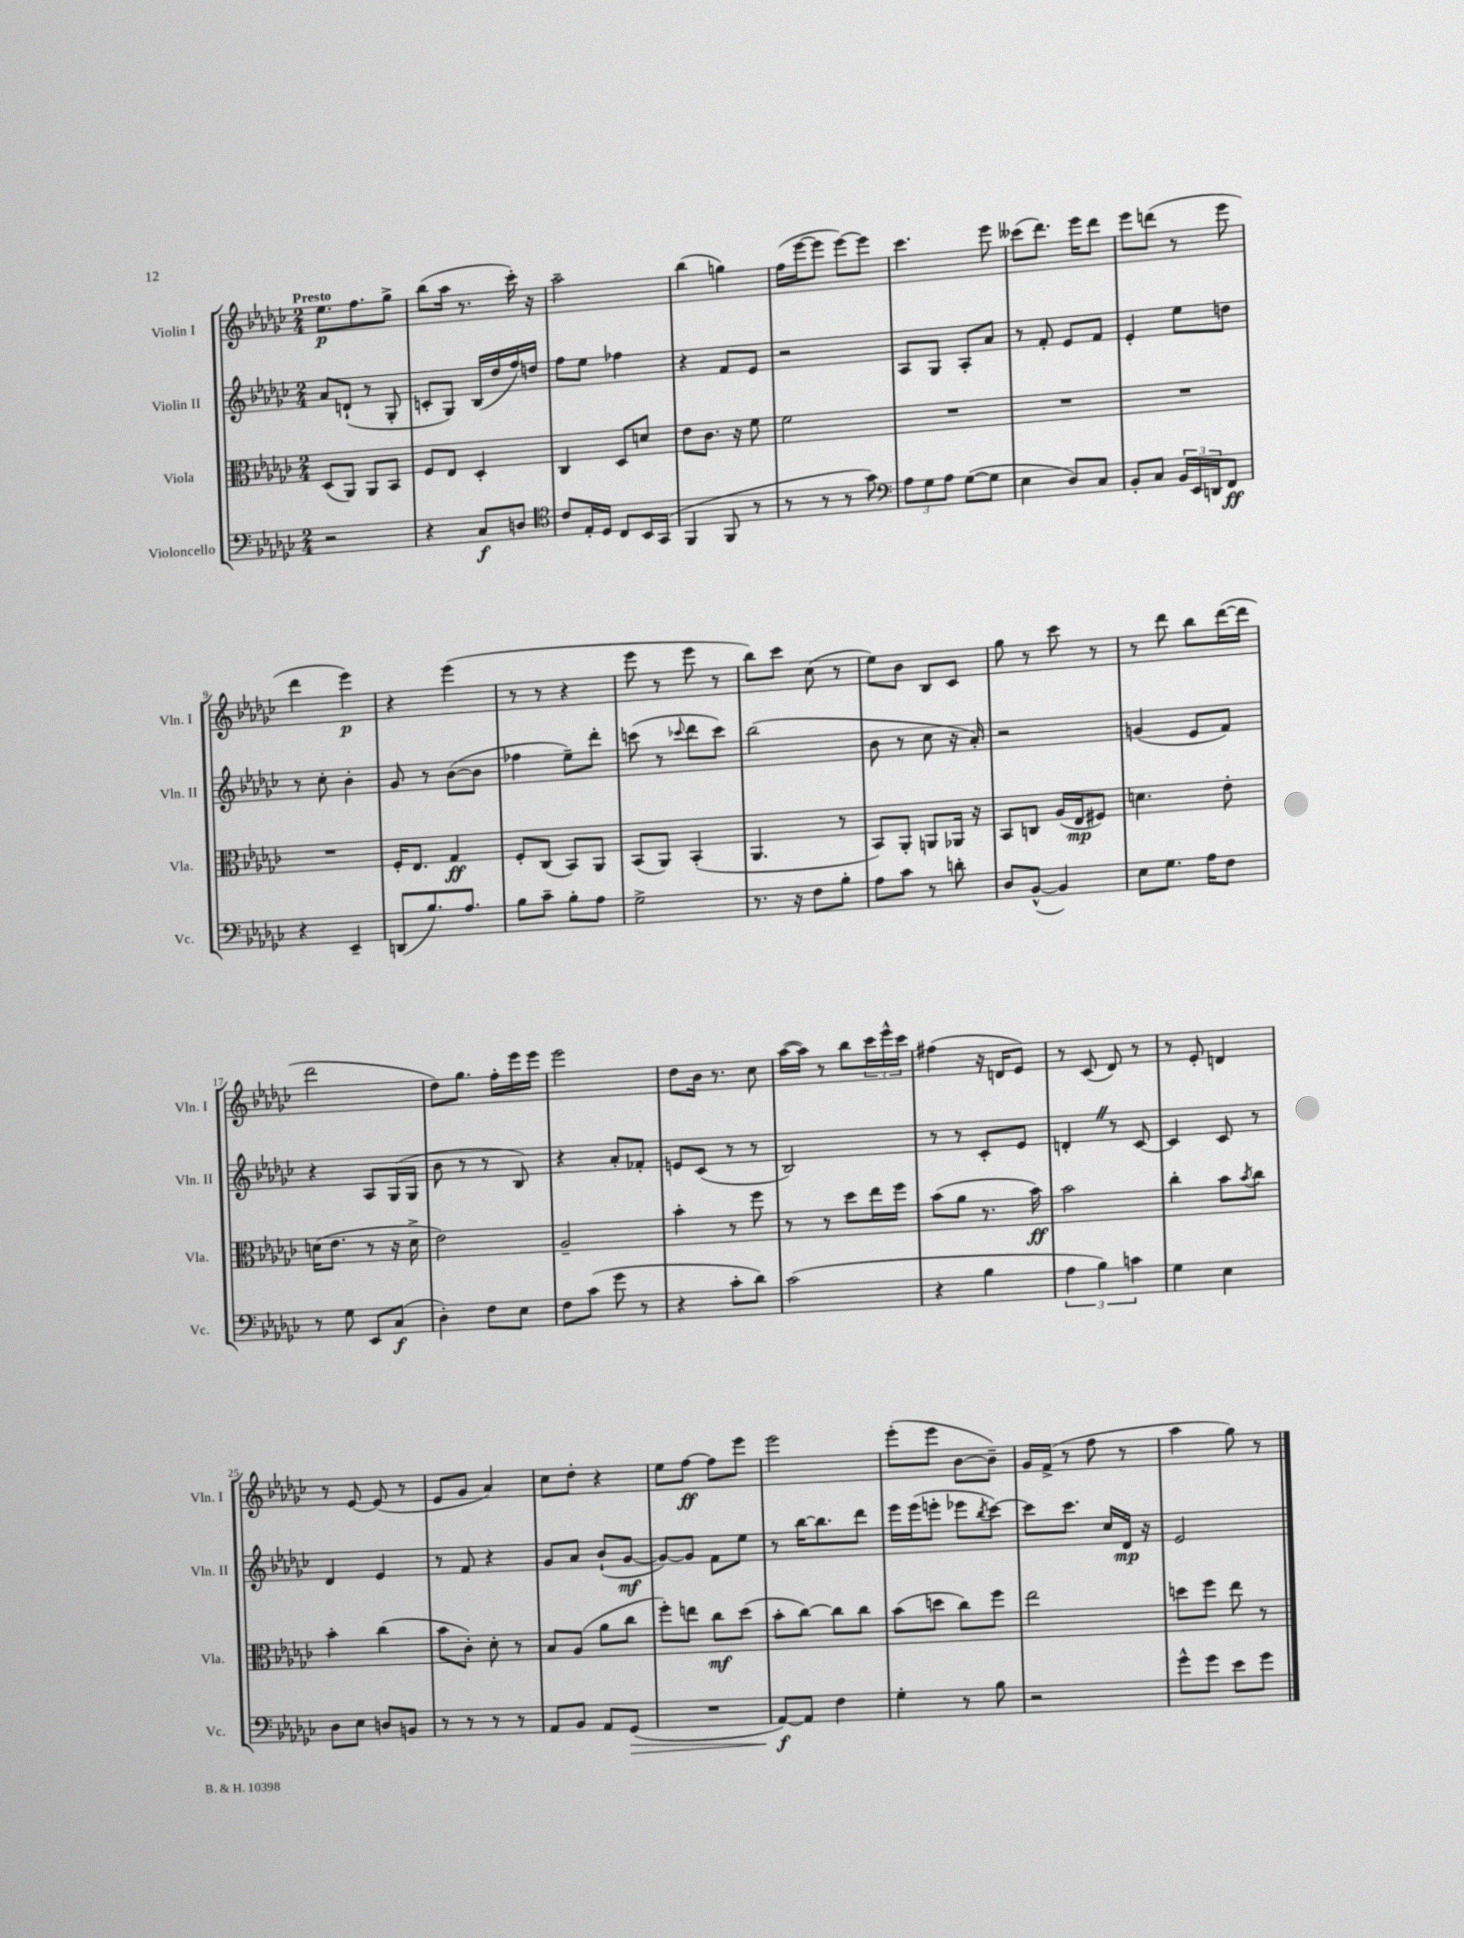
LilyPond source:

<<
\new StaffGroup <<
\new Staff = "s0" \with { instrumentName = "Violin I" shortInstrumentName = "Vln. I" } {
    \clef treble \key ges \major \numericTimeSignature \time 2/4 \tempo "Presto"
    ees''8.\p f''8. ges''8-> |
    bes''8( aes''16 r8. ces'''16-.) r16 |
    aes''2-- |
    bes''4( g''4) |
    f''16( ees'''16~ ees'''8 ees'''8~) ees'''8 |
    ces'''4. ees'''8 |
    ceses'''8( des'''8.) ees'''16 des'''8 |
    ees'''8 d'''8( r8 ees'''8 |
    des'''4 ees'''4\p) |
    r4 ees'''4( |
    r8 r8 r4 |
    ees'''8 r8 ees'''8 r8 |
    bes''8) ces'''8 ces''8( r8 |
    ees''8) bes'8 bes8 ces'8 |
    ges''8 r8 ces'''8 r8 |
    r8 des'''8 bes''8 des'''16~( des'''16 |
    des'''2 |
    des''8) ges''8. f''16-. ees'''16 ees'''16 |
    ees'''2 |
    des''8 bes'16 r8. ces''8 |
    aes''16~( aes''16) r8 bes''8 \tuplet 3/2 { ces'''16 ees'''16-^ ces'''16 } |
    fis''4( r16 d'16 ees'8) |
    r8 ces'8( des'8) r8 |
    r8 ees'8-. d'4 |
    r8 ees'8~ ees'8( r8 |
    ees'8 ges'8 aes'4) |
    ces''8 des''8-. r4 |
    ees''8 f''8~\ff f''8 ees'''8 |
    ees'''2 |
    ees'''8-.( ees'''8 bes'8~ bes'8--) |
    ges'16 f'16->( r8 f''8 r8 |
    aes''4 ges''8) r8 \bar "|." |
}
\new Staff = "s1" \with { instrumentName = "Violin II" shortInstrumentName = "Vln. II" } {
    \clef treble \key ges \major \numericTimeSignature \time 2/4
    aes'8 d'8-!( r8 ges8-. |
    c'8-. ges8) bes16( des''16 f''16) d''16 |
    f''8 ees''8 fes''4 |
    r4 f'8 ees'8 |
    r2 |
    aes8 ges8 aes8-. aes'8 |
    r8 f'8-. ees'8 f'8 |
    ees'4-. ees''8 d''8 |
    r8 ces''8-. bes'4-. |
    ges'8 r8 bes'8~( bes'8 |
    fes''4 ees''8--) des'''8-. |
    c'''8( r8 \appoggiatura { ces'''8 } des'''8 ces'''8) |
    bes''2( |
    bes'8 r8 ces''8 r16 aes'16-.) |
    r2 |
    g'4( ees'8 f'8) |
    r4 aes8 ges16( ges16 |
    bes'8 r8 r8 bes8) |
    r4 aes'8-. fes'8-. |
    e'8 ces'8( r8 r8 |
    bes2) |
    r8 r8 ces'8-. ees'8 |
    d'4-. \once \override BreathingSign.text = \markup { \musicglyph "scripts.caesura.straight" } \breathe r8 ces'8~ |
    ces'4 ces'8 r8 |
    des'4 ees'4 |
    r8 f'8 r4 |
    ges'8 aes'8 bes'8-!( ges'8~\mf |
    ges'8~) ges'8 f'8 ees''8 |
    r8 bes''16~ bes''8. des'''8 |
    ees'''16 ees'''16( e'''8-. ees'''8 \acciaccatura { bes''8 } ces'''8~) |
    ces'''8 ces'''8. ces''16 des'16\mp r16 |
    ees'2 \bar "|." |
}
\new Staff = "s2" \with { instrumentName = "Viola" shortInstrumentName = "Vla." } {
    \clef alto \key ges \major \numericTimeSignature \time 2/4
    des8( aes,8) aes,8 bes,8 |
    f8 ees8 des4-. |
    ces4 des8 d'8 |
    ees'8 ces'8. r16 f'8 |
    f'2 |
    R2 |
    R2 |
    R2 |
    R2 |
    f16-. ees8. ges4\ff |
    f8-. ces8( bes,8) aes,8 |
    bes,8( aes,8) bes,4-.( |
    aes,4. r8 |
    bes,8) aes,8-. a,8 aes,16 r16 |
    bes,8 c8 aes16( ees16\mp fis8) |
    d'4. ees'8-. |
    d'16( ees'8. r8 r16 d'16-> |
    ees'2) |
    aes2-- |
    bes'4-. r8 f''8 |
    r8 r8 des''8 ees''16 f''16 |
    bes'8( aes'8 r8. bes'16\ff) |
    bes'2 |
    ces''4-. bes'8 \acciaccatura { bes'8 } ces''8 |
    bes'4-. ces''4( |
    bes'8 ces'8-.) des'8-. r8 |
    bes8 aes8( aes'8 ces''8 |
    f''8-.) e''8 ces''8\mf des''8( |
    bes'8-. ces''8~) ces''8 ces''8 |
    bes'8( d''8 ces''8) f''8 |
    ees''2 |
    d''8 f''8 ees''8 r8 \bar "|." |
}
\new Staff = "s3" \with { instrumentName = "Violoncello" shortInstrumentName = "Vc." } {
    \clef bass \key ges \major \numericTimeSignature \time 2/4
    r2 |
    r4 ces8\f d8 |
    \clef tenor ces'8 ees16-. des16 ces8 bes,16 ges,16( |
    f,4 f,8 r8 |
    r8 r8 r8 ges'8) |
    \clef bass \tuplet 3/2 { aes8 ges8 aes8 } ges8~( ges8 |
    ees4 des8) ces8 |
    bes,8-. ces8 \tuplet 3/2 { bes,16 ees,16 d,16 } f,8\ff |
    r4 ees,4-- |
    d,8( bes8.) aes8. |
    bes8 ces'8-- bes8-. aes8 |
    ges2-> |
    r8. r16 f8 bes8-. |
    aes8 ces'8 r8 d'8-. |
    des8 bes,8~-^( bes,4) |
    ees8 ges8. aes16 f8 |
    r8 ges8 ees,8 ces8\f( |
    des4-.) f8 ees8 |
    f8 ces'8( ges'8 r8 |
    r4 ces'8-. des'8) |
    ces'2( |
    r4 bes4 |
    \tuplet 3/2 { aes4 bes4) c'4 } |
    ges4 ees4 |
    des8 ees8 d8 b,8 |
    r8 r8 r8 r8 |
    aes,8 bes,8 aes,8 ges,8\>( |
    R2 |
    aes,8~\f\!) aes,8 f4 |
    ges4-. r8 bes8 |
    r2 |
    ges'8-^ ges'8 ees'8 ges'8 \bar "|." |
}
>>
>>
